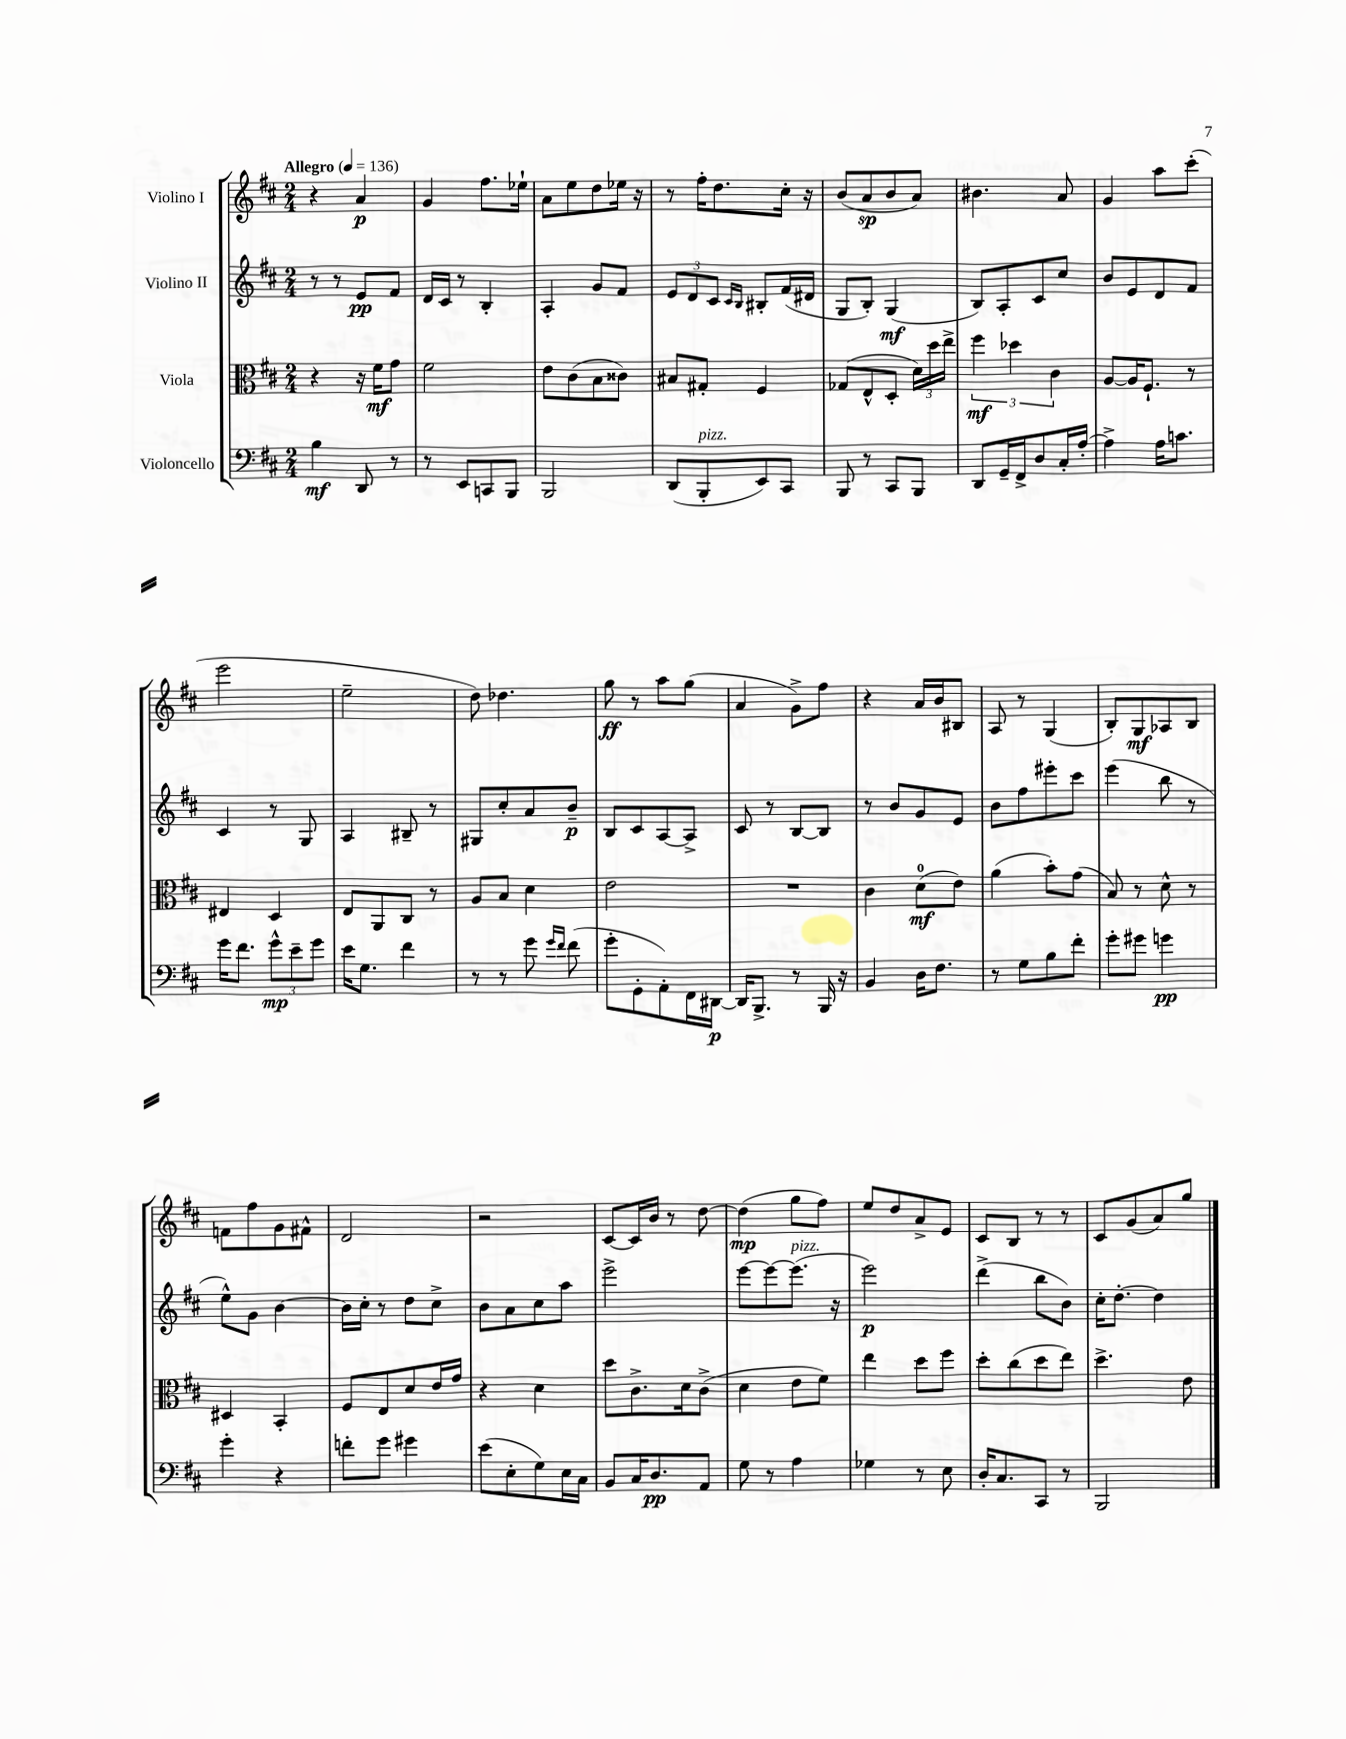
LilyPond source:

<<
\new StaffGroup <<
\new Staff = "s0" \with { instrumentName = "Violino I" } {
    \clef treble \key d \major \numericTimeSignature \time 2/4 \tempo "Allegro" 4 = 136
    \autoBeamOff r4 a'4\p |
    g'4 fis''8.[ ees''16]-! |
    a'8[ e''8 d''8 ees''16] r16 |
    r8 fis''16[-. d''8. cis''16]-. r16 |
    b'8[( a'8\sp b'8 a'8]) |
    bis'4. a'8 |
    g'4 a''8[ cis'''8]-.( |
    e'''2 |
    e''2-- |
    d''8) des''4. |
    g''8\ff r8 a''8[ g''8]( |
    a'4 g'8[->) fis''8] |
    r4 a'16[ b'16 bis8] |
    a8 r8 g4( |
    b8[-.) g8\mf aes8 b8] |
    f'8[ fis''8 g'8 fis'8]-^ |
    d'2 |
    r2 |
    cis'8[~ cis'16 b'16] r8 d''8~ |
    d''4\mp( g''8[ fis''8]) |
    e''8[ d''8 a'8-> e'8] |
    cis'8[ b8] r8 r8 |
    cis'8[ g'8( a'8) g''8] \bar "|." |
}
\new Staff = "s1" \with { instrumentName = "Violino II" } {
    \clef treble \key d \major \numericTimeSignature \time 2/4
    \autoBeamOff r8 r8 e'8[\pp fis'8] |
    d'16[ cis'16] r8 b4-. |
    a4-. g'8[ fis'8] |
    \tuplet 3/2 { e'8[ d'8 cis'8] } \grace { cis'16[ b16] } bis8[-. fis'16( dis'16] |
    g8[ b8]-.) g4\mf( |
    b8[) a8-. cis'8 cis''8] |
    b'8[ e'8 d'8 fis'8] |
    cis'4 r8 g8 |
    a4 bis8-- r8 |
    gis8[ cis''8-. a'8 b'8]--\p |
    b8[ cis'8 a8~ a8]-> |
    cis'8 r8 b8[~ b8] |
    r8 b'8[ g'8 e'8] |
    b'8[ fis''8 eis'''8-. cis'''8] |
    e'''4( b''8 r8 |
    e''8[-^) g'8] b'4~ |
    b'16[ cis''16]-. r8 d''8[ cis''8]-> |
    b'8[ a'8 cis''8 a''8] |
    e'''2-> |
    e'''8[~ e'''8~ e'''8.]^\markup { \italic "pizz." }( r16 |
    e'''2\p) |
    d'''4->( b''8[ b'8]) |
    cis''16[-. d''8.]~-. d''4 \bar "|." |
}
\new Staff = "s2" \with { instrumentName = "Viola" } {
    \clef alto \key d \major \numericTimeSignature \time 2/4
    \autoBeamOff r4 r16 fis'16[\mf g'8] |
    fis'2 |
    e'8[ cis'8( b8 cisis'8]) |
    bis8[ gis8]-. fis4 |
    ges8[( e8-^ d8]-. \tuplet 3/2 { d'16[) d''16 e''16]-> } |
    \tuplet 3/2 { fis''4\mf des''4 cis'4 } |
    a8[~ a16 fis8.]-! r8 |
    eis4 d4 |
    e8[ a,8 cis8] r8 |
    a8[ b8] d'4 |
    e'2 |
    R2 |
    cis'4 d'8[-0\mf( e'8]) |
    a'4( b'8[-.) g'8]( |
    b8) r8 d'8-^ r8 |
    dis4 b,4-. |
    fis8[ e8 d'8 e'16 g'16] |
    r4 d'4 |
    d''8[ cis'8.-> d'16 cis'8]->( |
    d'4 e'8[ fis'8]) |
    e''4 d''8[ fis''8] |
    d''8[-. cis''8( d''8 e''8]) |
    d''4.-> e'8 \bar "|." |
}
\new Staff = "s3" \with { instrumentName = "Violoncello" } {
    \clef bass \key d \major \numericTimeSignature \time 2/4
    \autoBeamOff b4\mf d,8 r8 |
    r8 e,8[ c,8 b,,8] |
    b,,2 |
    d,8[( b,,8-.^\markup { \italic "pizz." } e,8) cis,8] |
    b,,8 r8 cis,8[ b,,8] |
    d,8[ g,16-- fis,16-> d8 cis16-. a16]~-. |
    a4-> a16[ c'8.] |
    g'16[ fis'8.] \tuplet 3/2 { g'8[-^\mp e'8-- g'8] } |
    e'16[ g8.] fis'4 |
    r8 r8 g'8 \grace { g'16[ fis'16] } fis'8( |
    g'8[-. g,8-. a,8-.) fis,16 dis,16]~\p |
    dis,16[ b,,8.]-> r8 b,,16 r16 |
    b,4 d16[ fis8.] |
    r8 g8[ b8 fis'8]-. |
    g'8[-. gis'8] g'4\pp |
    g'4-. r4 |
    f'8[-. g'8] gis'4 |
    e'8[( e8-. g8) e16 cis16] |
    b,8[ cis16 d8.\pp a,8] |
    g8 r8 a4 |
    ges4 r8 e8 |
    d16[-. cis8. cis,8] r8 |
    b,,2 \bar "|." |
}
>>
>>
\layout { \context { \Score \remove "Bar_number_engraver" } }
